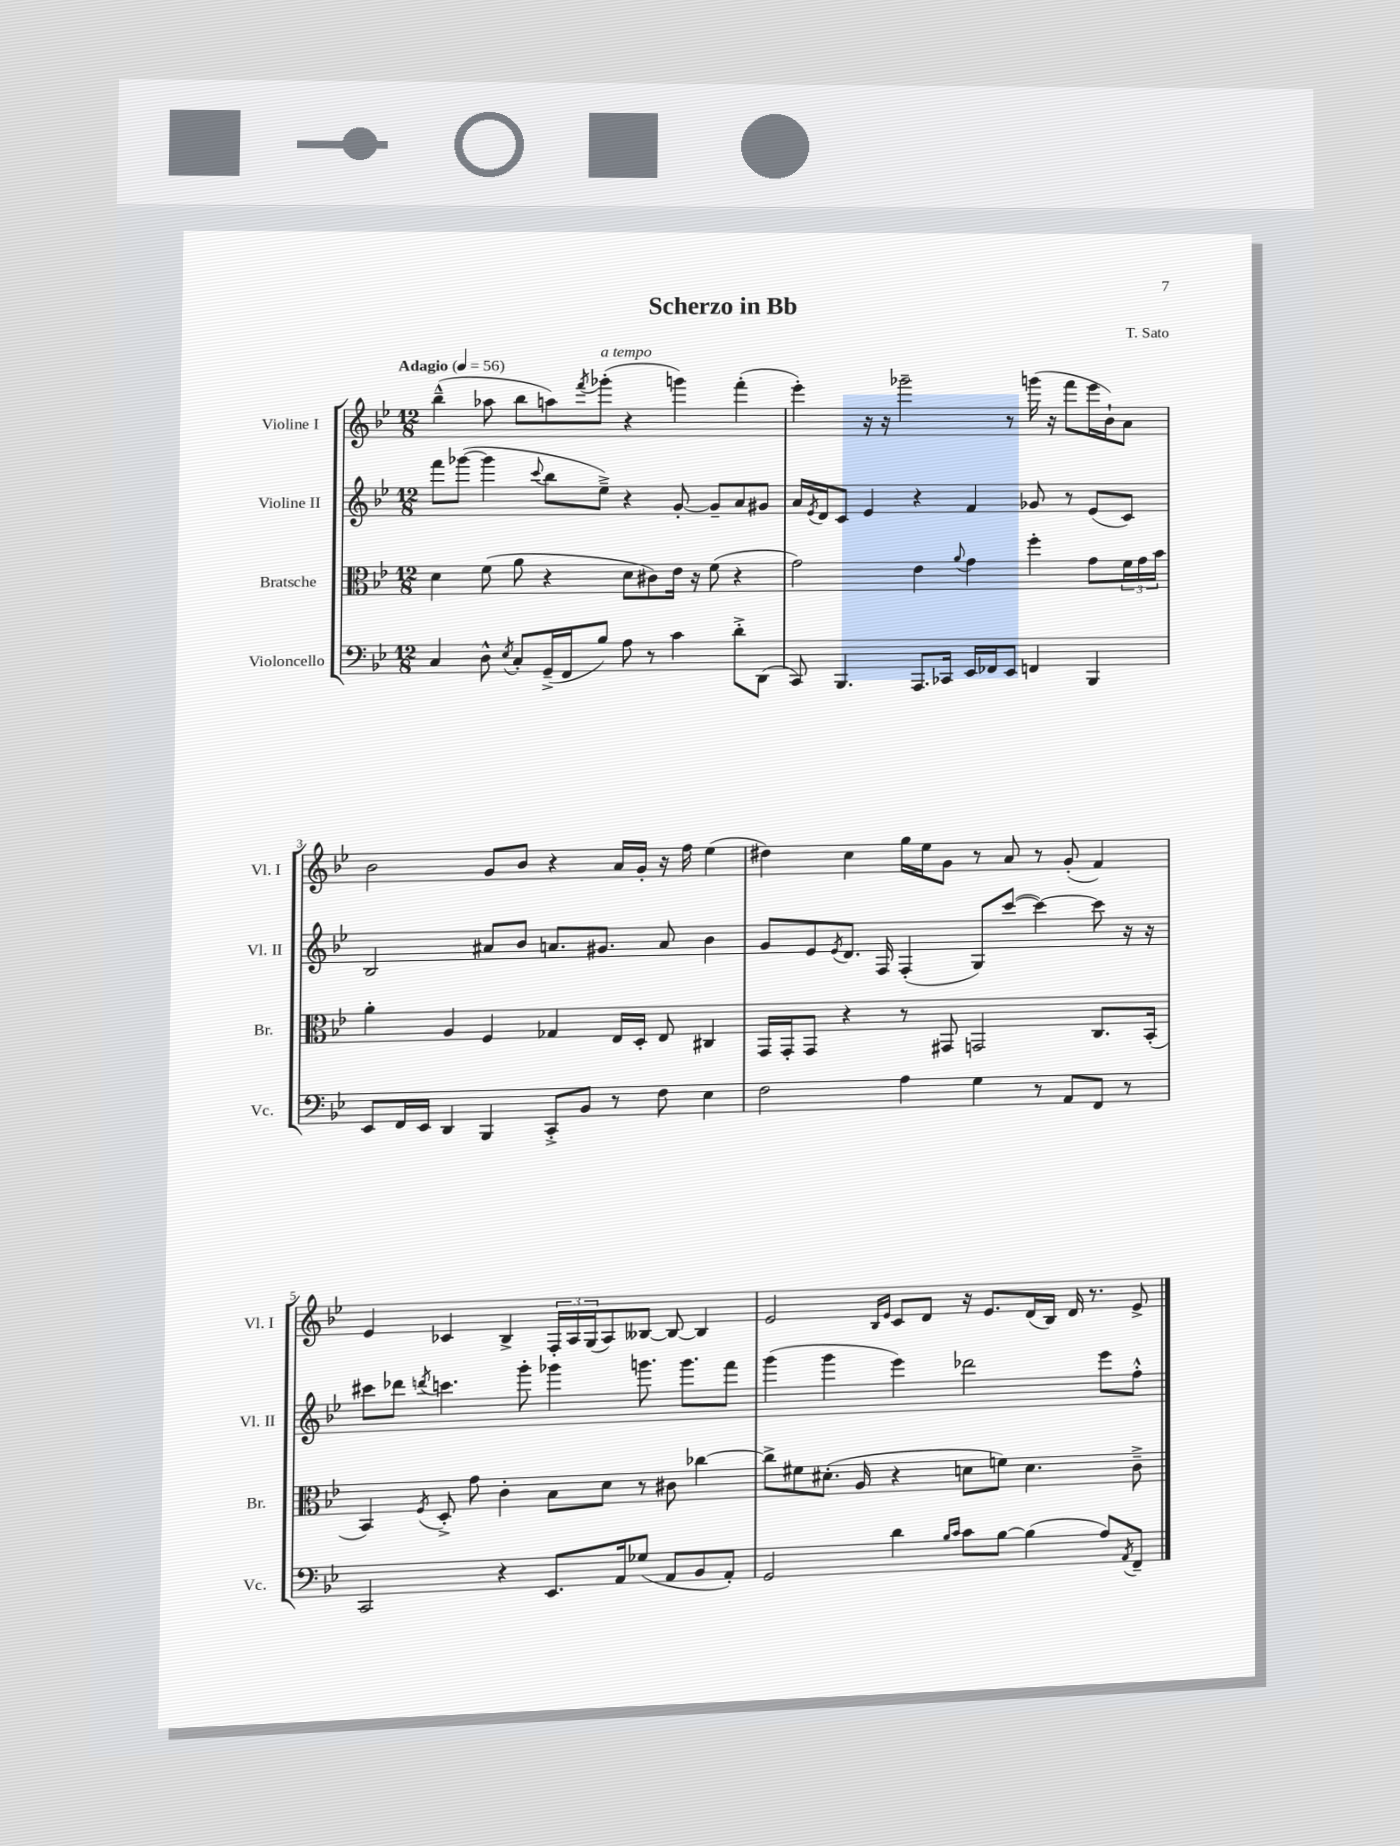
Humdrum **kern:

**kern	**kern	**kern	**kern
*part4	*part3	*part2	*part1
*staff4	*staff3	*staff2	*staff1
*I"Violoncello	*I"Bratsche	*I"Violine II	*I"Violine I
*I'Vc.	*I'Br.	*I'Vl. II	*I'Vl. I
*clefF4	*clefC3	*clefG2	*clefG2
*k[b-e-]	*k[b-e-]	*k[b-e-]	*k[b-e-]
*M12/8	*M12/8	*M12/8	*M12/8
*MM56	*MM56	*MM56	*MM56
=1	=1	=1	=1
!	!	!	!LO:TX:a:B:t=Adagio
4C/	4d\	8fff\L	(4bb-~^^\
.	.	([8ggg-X\J	.
8D^^\	(8f\	4ggg-\]	8aa-X\
8qE-/	.	.	.
8C'/L	8a\	.	8bb-\L
.	.	8qqccc/	.
(16GG~^/L	4r	8bb-\L	8aan\)
16FF/J	.	.	.
.	.	.	8qfff/
!	!	!	!LO:TX:a:i:t=a tempo
8B-/J)	.	8ee-~^\J)	(8ggg-X'\J
8A\	8d\L	4r	4r
8r	8c#X\)	.	.
4c\	16e-\Jk	[8g'/	4gggn\)
.	16r	.	.
.	(8f\	8g~/L]	.
8d'^\L	4r	8a/	(4fff'\
(8DD\J	.	8g#X/J	.
=2	=2	=2	=2
8CC/)	2g\)	16a/LL	4eee-'\)
.	.	8qe-/	.
.	.	16d/J	.
4.BBB-/	.	8c/J	.
.	.	4e-/	16r
.	.	.	16r
.	.	.	2ggg-X~\
8.AAA/L	4e-\	4r	.
16CC-X/Jk	.	.	.
.	8qqa/	.	.
16EE-/LL	4g\	4f/	.
16FF-X/J	.	.	.
8EE-/J	.	.	8r
4FFn/	4ff'\	8g-X/	(16gggn\
.	.	.	16r
.	.	8r	8fff\L
4BBB-/	8g\L	(8e-/L	16eee-\L
.	.	.	16b-`\J)
.	24f\L	8c/J)	8a\J
.	24g\	.	.
.	24b-\JJ	.	.
!!LO:LB:g=z
=3	=3	=3	=3
8EE-/L	4a'\	2B-/	2b-\
16FF/L	.	.	.
16EE-/JJ	.	.	.
4DD/	4A/	.	.
4BBB-/	4F/	8a#X/L	8g/L
.	.	8b-/J	8b-/J
8CC'^/L	4G-X/	8.an/L	4r
8BB-/J	.	.	.
.	.	8.g#X/J	.
8r	16E-/LL	.	16a/LL
.	16D'/JJ	.	16g'/JJ
8F\	8E-/	8a/	16r
.	.	.	16ff\
4E-\	4C#X/	4b-\	(4ee-\
=4	=4	=4	=4
2F\	16GG/LL	8g/L	4dd#X\)
.	16GG'/J	.	.
.	8GG/J	8e-/	.
.	.	8qe-/	.
.	4r	8.d/J	4cc\
.	.	16F/	.
4A\	8r	(4F'/	16gg\LL
.	.	.	16ee-\J
.	8GG#X/	.	8g\J
4G\	2GGn/	8G/L)	8r
.	.	([8ccc/J	8a/
8r	.	4ccc\_)	8r
8AA/L	.	.	(8g'/
8FF/J	8.C/L	8ccc\]	4f/)
8r	.	16r	.
.	(16BB-'/Jk	16r	.
!!LO:LB:g=z
=5	=5	=5	=5
2CC/	4BB-/)	8ccc#X\L	4e-/
.	.	8ddd-X\J	.
.	8qF/	8qdddn/	.
.	8D'^/	4.cccn\	4c-X/
.	8g\	.	.
4r	4c'\	.	4B-^/
.	.	8ggg'\	.
8.EE-/L	8B-\L	4ggg-X\	24F'/LL
.	.	.	24A/
.	.	.	(24G/J
.	8d\J	.	8A/)
16AA/k	.	.	.
(8G-X/J	8r	8.gggn\	[8B--X/J
8AA/L	8c#X\	.	8B--/_
.	.	8.ggg\L	.
8BB-/	[4cc-X\	.	4B--/]
8AA'/J)	.	8fff\J	.
=6	=6	=6	=6
2GG/	8cc-^\L]	(4ggg\	2e-/
.	8f#X\	.	.
.	(8.d#X'\J	4ggg\	.
.	16A/	.	.
.	.	.	16qqB-/LL
.	.	.	16qqe-/JJ
4d\	4r	4eee-\)	8c/L
.	.	.	8d/J
16qqB-/LL	.	.	.
16qqc/JJ	.	.	.
8c\L	8dn\L	2ddd-X\	16r
.	.	.	8.e-/L
[8B-\J	8fn\J)	.	.
(4B-\]	4.d\	.	(16d/L
.	.	.	16B-/JJ)
.	.	.	16d/
.	.	.	8.r
8A/L)	.	8eee-\L	.
8qAA/	.	.	.
8FF~/J	8c~^\	8ff'^^\J	8e-^/
==	==	==	==
*-	*-	*-	*-
